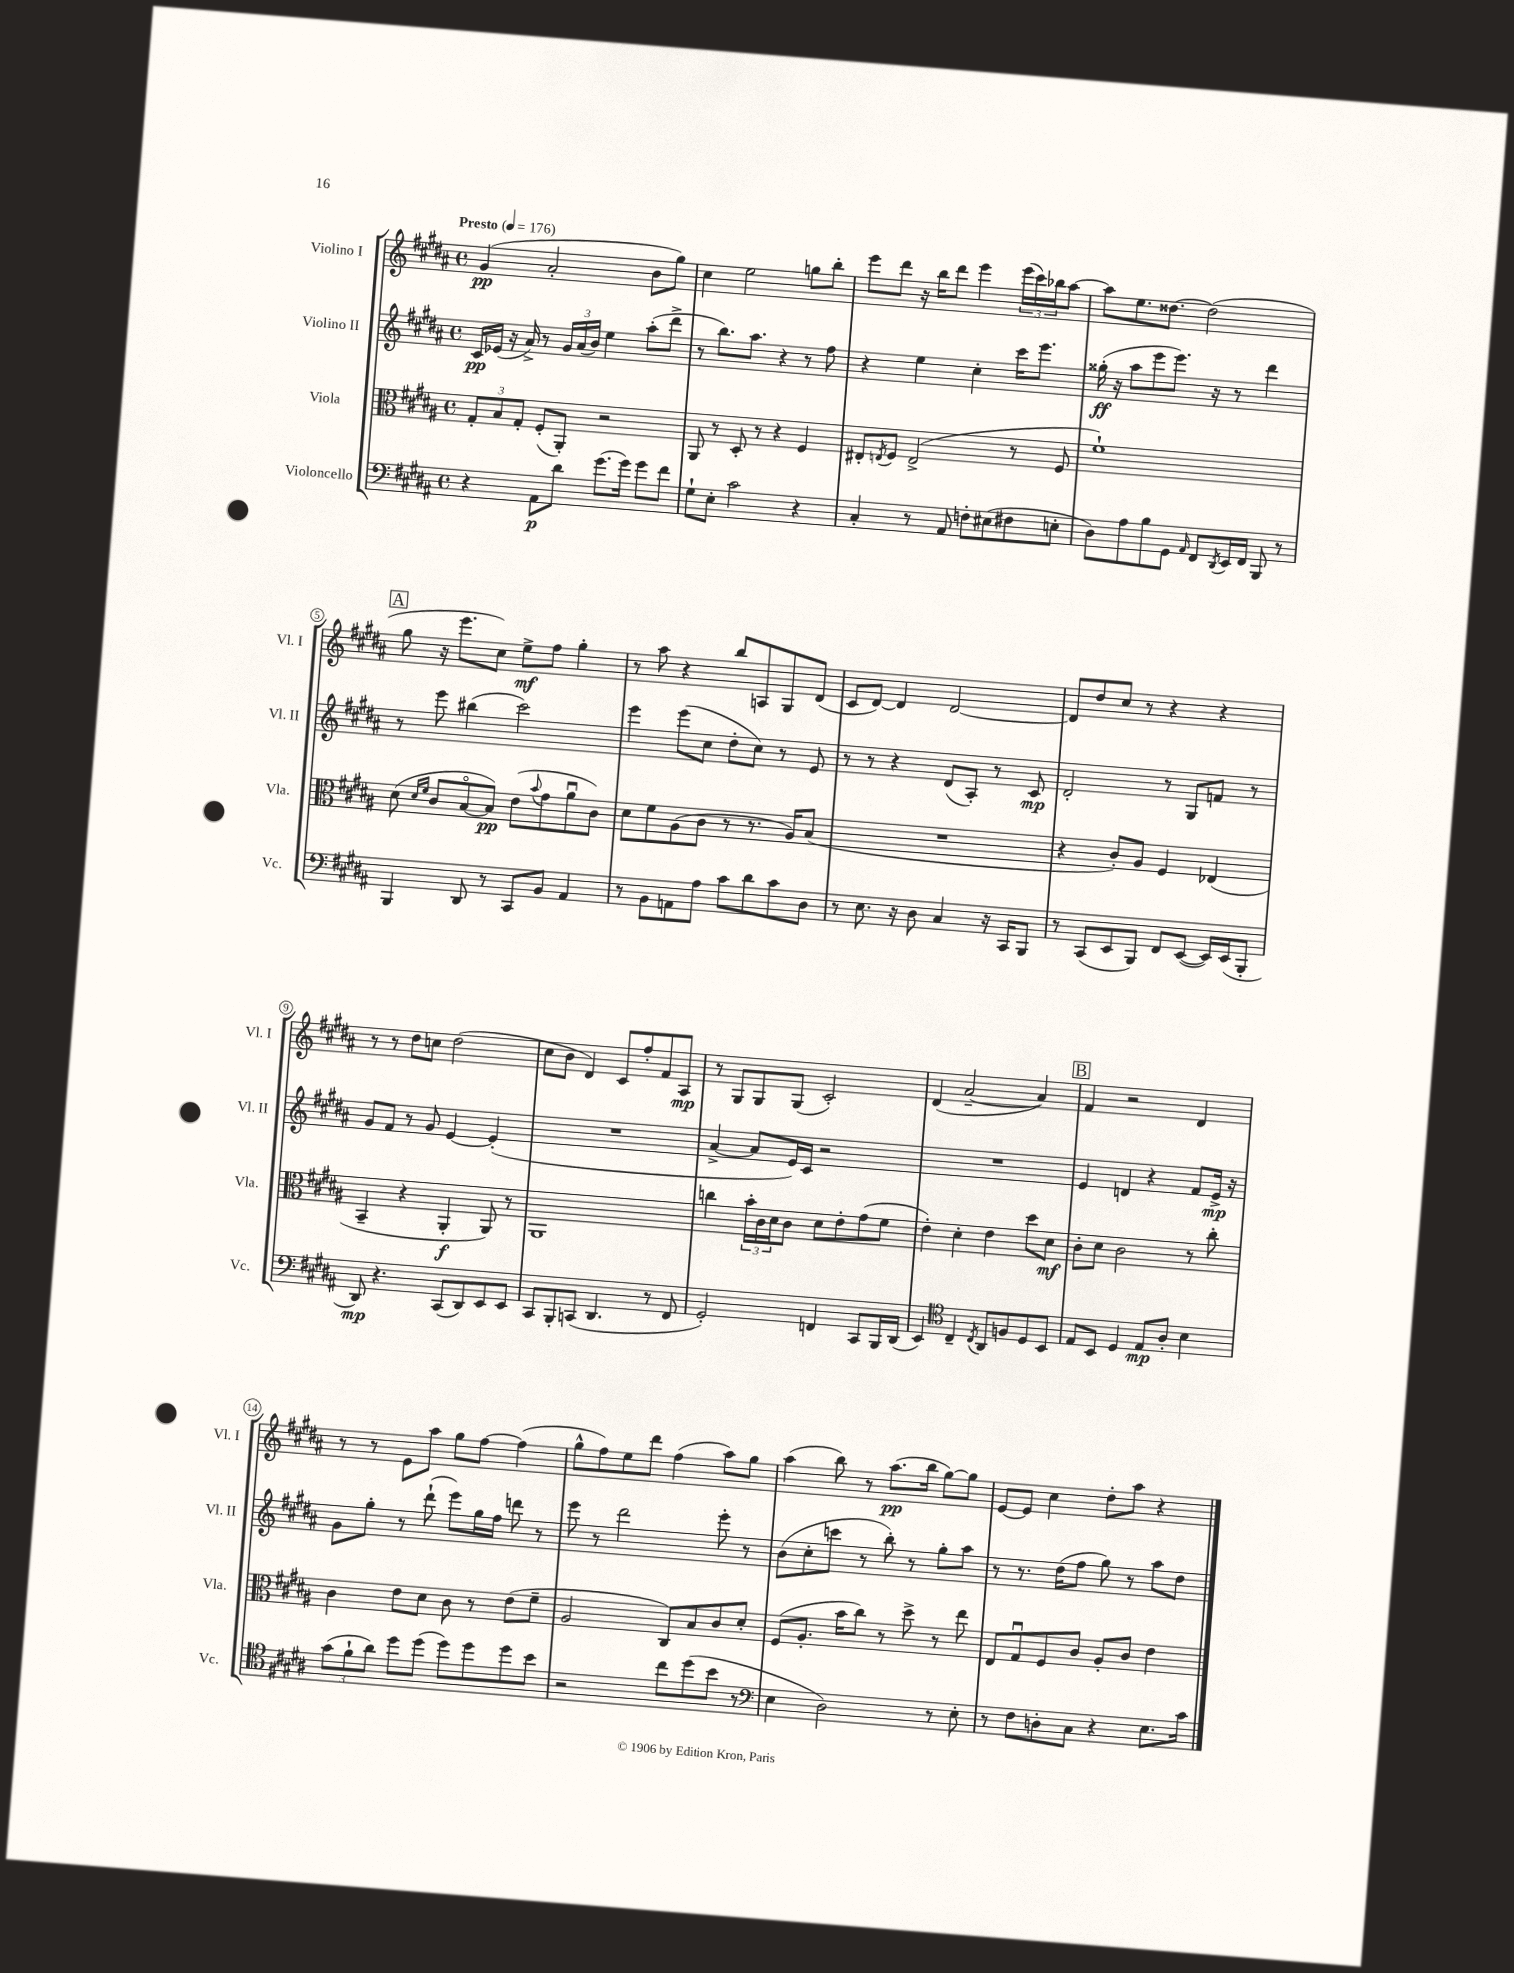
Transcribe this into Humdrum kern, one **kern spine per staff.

**kern	**dynam	**kern	**dynam	**kern	**dynam	**kern	**dynam
*part4	*part4	*part3	*part3	*part2	*part2	*part1	*part1
*staff4	*staff4	*staff3	*staff3	*staff2	*staff2	*staff1	*staff1
*I"Violoncello	*	*I"Viola	*	*I"Violino II	*	*I"Violino I	*
*I'Vc.	*	*I'Vla.	*	*I'Vl. II	*	*I'Vl. I	*
*clefF4	*	*clefC3	*	*clefG2	*	*clefG2	*
*k[f#c#g#d#a#]	*	*k[f#c#g#d#a#]	*	*k[f#c#g#d#a#]	*	*k[f#c#g#d#a#]	*
*M4/4	*	*M4/4	*	*M4/4	*	*M4/4	*
*met(c)	*	*met(c)	*	*met(c)	*	*met(c)	*
*MM176	*	*MM176	*	*MM176	*	*MM176	*
=1	=1	=1	=1	=1	=1	=1	=1
!	!	!	!	!	!	!LO:TX:a:B:t=Presto	!
4r	.	12G#'/L	.	16c#/LL	pp	(4g#/	pp
.	.	.	.	(16e-X/JJ	.	.	.
.	.	12B/	.	.	.	.	.
.	.	.	.	16r	.	.	.
.	.	12G#'/J	.	.	.	.	.
.	.	.	.	16a#^/)	.	.	.
8AA#\L	p	(8F#'/L	.	8r	.	2a#'/	.
8d#\J	.	8AA#'/J)	.	24g#/LL	.	.	.
.	.	.	.	(24a#/	.	.	.
.	.	.	.	24b/JJ)	.	.	.
(8.g#\L	.	2r	.	4ee\	.	.	.
16g#\Jk)	.	.	.	.	.	.	.
8g#\L	.	.	.	(8aa#'\L	.	8b\L	.
8f#\J	.	.	.	8ddd#^\J	.	8gg#\J)	.
=2	=2	=2	=2	=2	=2	=2	=2
8G#`\L	.	8AA#/	.	8r	.	4cc#\	.
8E'\J	.	8r	.	8.bb\L)	.	.	.
2c#\	.	8D#'/	.	.	.	2ee\	.
.	.	.	.	8.aa#\J	.	.	.
.	.	8r	.	.	.	.	.
.	.	4r	.	4r	.	.	.
4r	.	4F#/	.	8r	.	8ggn\L	.
.	.	.	.	8ff#\	.	8bb'\J	.
=3	=3	=3	=3	=3	=3	=3	=3
4C#'/	.	8E#X'/L	.	4r	.	8eee\L	.
.	.	8qEn/	.	.	.	.	.
.	.	8F#/J	.	.	.	8ddd#\J	.
8r	.	(2E^/	.	4ee\	.	16r	.
.	.	.	.	.	.	16bb\KL	.
8AA#/	.	.	.	.	.	8ddd#\J	.
8Fn'\L	.	.	.	4cc#'\	.	4eee\	.
(8E#X\	.	.	.	.	.	.	.
8F#X\	.	8r	.	16ccc#\KL	.	(24eee\LL	.
.	.	.	.	.	.	24ccc#\)	.
.	.	.	.	8.eee\J	.	.	.
.	.	.	.	.	.	24bb-X\J	.
8En'\J	.	8F#/	.	.	.	[8aa#\J	.
=4	=4	=4	=4	=4	=4	=4	=4
8D#\L)	.	1f#`)	.	(16gg##X'\	ff	8aa#\L]	.
.	.	.	.	16r	.	.	.
8A#\	.	.	.	8aa#\L	.	8.ee\	.
8B\	.	.	.	8eee\	.	.	.
.	.	.	.	.	.	[8.dd##X\J	.
8GG#\J	.	.	.	8.eee\J)	.	.	.
16qqAA#/	.	.	.	.	.	.	.
8FF#/L	.	.	.	.	.	(2dd##\]	.
.	.	.	.	16r	.	.	.
8qDD#/	.	.	.	.	.	.	.
16EE/L	.	.	.	8r	.	.	.
16FF#/JJ	.	.	.	.	.	.	.
8BBB/	.	.	.	4ddd#\	.	.	.
8r	.	.	.	.	.	.	.
!!LO:LB:g=z
!!LO:REH:place=s1:t=A
=5	=5	=5	=5	=5	=5	=5	=5
4BBB/	.	(8d#\	.	8r	.	8gg#\	.
.	.	16qqd#/LL	.	.	.	.	.
.	.	16qqf#/JJ	.	.	.	.	.
.	.	8c#/L	.	8eee\	.	16r	.
.	.	.	.	.	.	8.eee\L	.
8DD#/	.	[8B/	.	(4bb#X\	.	.	.
8r	.	8B/J])	pp	.	.	8cc#\J)	.
8CC#/L	.	(8e\L	.	2ccc#\)	.	8ee^\L	mf
.	.	8qqb/	.	.	.	.	.
8BB/J	.	8g#\	.	.	.	8ff#\J	.
4AA#/	.	8a#u\	.	.	.	4gg#'\	.
.	.	8c#\J)	.	.	.	.	.
=6	=6	=6	=6	=6	=6	=6	=6
8r	.	8d#\L	.	4eee\	.	8r	.
8BB\L	.	8f#\	.	.	.	8aa#\	.
8AAn\	.	(8A#\	.	(8eee\L	.	4r	.
8A#\J	.	8c#\J	.	8cc#\J	.	.	.
8c#\L	.	8r	.	8dd#'\L	.	8bb/L	.
8d#\	.	8.r	.	8cc#\J)	.	8An/	.
8c#\	.	.	.	8r	.	8G#/	.
.	.	16A#/KL)	.	.	.	.	.
8D#\J	.	(8B/J	.	8e/	.	(8d#/J	.
=7	=7	=7	=7	=7	=7	=7	=7
8r	.	1r	.	8r	.	8c#/L	.
8.E\	.	.	.	8r	.	[8d#/J)	.
.	.	.	.	4r	.	4d#/]	.
16r	.	.	.	.	.	.	.
8D#\	.	.	.	.	.	.	.
4C#/	.	.	.	(8d#/L	.	[2d#/	.
.	.	.	.	8A#'/J)	.	.	.
16r	.	.	.	8r	.	.	.
16CC#/KL	.	.	.	.	.	.	.
8BBB/J	.	.	.	8c#/	mp	.	.
=8	=8	=8	=8	=8	=8	=8	=8
8r	.	4r	.	2d#'/	.	8d#/L]	.
(8CC#/L	.	.	.	.	.	8dd#/	.
8EE/	.	8c#'/L)	.	.	.	8cc#/J	.
8BBB/J)	.	8A#/J	.	.	.	8r	.
8FF#/L	.	4F#/	.	8r	.	4r	.
([8EE/J	.	.	.	8G#/L	.	.	.
16EE/LL])	.	(4E-X/	.	8fn/J	.	4r	.
(16EE/J	.	.	.	.	.	.	.
8BBB'/J	.	.	.	8r	.	.	.
!!LO:LB:g=z
=9	=9	=9	=9	=9	=9	=9	=9
8DD#/)	mp	4BB~/	.	8g#/L	.	8r	.
4.r	.	.	.	8f#/J	.	8r	.
.	.	4r	.	8r	.	8dd#\L	.
.	.	.	.	8g#/	.	8ccn\J	.
(8CC#/L	.	4AA#'/	f	[4e/	.	(2dd#\	.
8DD#/)	.	.	.	.	.	.	.
8EE/	.	8AA#/)	.	(4e'/]	.	.	.
8EE/J	.	8r	.	.	.	.	.
=10	=10	=10	=10	=10	=10	=10	=10
8CC#/L	.	1AA#	.	1r	.	8cc#\L	.
8BBB'/	.	.	.	.	.	8b\J	.
(8CCn/J	.	.	.	.	.	4d#/)	.
4.DD#/	.	.	.	.	.	.	.
.	.	.	.	.	.	8c#/L	.
.	.	.	.	.	.	8ff#'/	.
8r	.	.	.	.	.	8f#/	.
8FF#/	.	.	.	.	.	8A#/J	mp
=11	=11	=11	=11	=11	=11	=11	=11
2GG#'/)	.	4ccn\	.	[4a#^/	.	8r	.
.	.	.	.	.	.	8G#/L	.
.	.	24b'\LL	.	8a#/L]	.	8G#/	.
.	.	24c#\	.	.	.	.	.
.	.	24d#\J	.	.	.	.	.
.	.	8c#\J	.	16e/L)	.	(8G#/J	.
.	.	.	.	16c#/JJ	.	.	.
4FFn/	.	8d#\L	.	2r	.	2c#'/)	.
.	.	8e'\	.	.	.	.	.
8CC#/L	.	(8g#\	.	.	.	.	.
16BBB/L	.	8f#\J	.	.	.	.	.
(16DD#/JJ	.	.	.	.	.	.	.
=12	=12	=12	=12	=12	=12	=12	=12
4EE/)	.	4e'\)	.	1r	.	(4d#/	.
*clefC4	*	*	*	*	*	*	*
4C#~/	.	4d#'\	.	.	.	[2a#~/	.
8qC#/	.	.	.	.	.	.	.
8AA#/L	.	4e\	.	.	.	.	.
8Fn/	.	.	.	.	.	.	.
8D#/	.	8dd#\L	.	.	.	4a#/])	.
8BB/J	.	8d#\J	mf	.	.	.	.
!!LO:REH:place=s1:t=B
=13	=13	=13	=13	=13	=13	=13	=13
8E/L	.	8c#'\L	.	4e/	.	4f#/	.
8BB/J	.	8d#\J	.	.	.	.	.
4D#/	.	2c#\	.	4dn/	.	2r	.
8E/L	mp	.	.	4r	.	.	.
8A#'/J	.	.	.	.	.	.	.
4B\	.	8r	.	8f#/L	.	4d#/	.
.	.	8cc#'\	.	16e^/Jk	mp	.	.
.	.	.	.	16r	.	.	.
!!LO:LB:g=z
=14	=14	=14	=14	=14	=14	=14	=14
(12g#\L	.	4c#\	.	8g#\L	.	8r	.
12f#`\	.	.	.	.	.	.	.
.	.	.	.	8gg#'\J	.	8r	.
12a#\J)	.	.	.	.	.	.	.
8dd#\L	.	8e\L	.	8r	.	8e\L	.
(8dd#\J	.	8d#\J	.	(8ddd#`\	.	8aa#\J	.
8dd#\L)	.	8c#\	.	8eee\L)	.	8gg#\L	.
8dd#\	.	8r	.	16gg#\L	.	[8ff#\J	.
.	.	.	.	16ff#\JJ	.	.	.
8dd#\	.	(8e\L	.	8dddn\	.	(4ff#\]	.
8b\J	.	8f#~\J	.	8r	.	.	.
=15	=15	=15	=15	=15	=15	=15	=15
2r	.	2A#/	.	8eee\	.	8gg#^^\L	.
.	.	.	.	8r	.	8ff#\)	.
.	.	.	.	2ddd#\	.	8ee\	.
.	.	.	.	.	.	8ddd#\J	.
8cc#\L	.	8C#/L)	.	.	.	(4ff#\	.
(8dd#\	.	8B/	.	.	.	.	.
8b\J	.	8c#/	.	8eee'\	.	8aa#\L)	.
8r	.	8d#'/J	.	8r	.	8gg#\J	.
=16	=16	=16	=16	=16	=16	=16	=16
*clefF4	*	*	*	*	*	*	*
4E\	.	(8F#/L	.	(8b\L	.	(4aa#\	.
.	.	8.A#'/J	.	8cc#'\	.	.	.
2D#\)	.	.	.	8cccn\J	.	8bb\)	.
.	.	16b\KL	.	.	.	.	.
.	.	8cc#\J)	.	8r	.	8r	.
.	.	8r	.	8bb'\)	.	(8.aa#\L	pp
.	.	8dd#^\	.	8r	.	.	.
.	.	.	.	.	.	16bb\Jk	.
8r	.	8r	.	8gg#'\L	.	[8gg#\L)	.
8E'\	.	8ee\	.	8aa#\J	.	8gg#\J]	.
=17	=17	=17	=17	=17	=17	=17	=17
8r	.	8E/L	.	8r	.	[8e/L	.
8F#\L	.	8G#u/	.	8.r	.	8e/J]	.
8Dn'\	.	8F#/	.	.	.	4cc#\	.
.	.	.	.	(16dd#\KL	.	.	.
8C#\J	.	8c#/J	.	8ff#\J	.	.	.
4r	.	8A#'/L	.	8gg#\)	.	8dd#'\L	.
.	.	8c#/J	.	8r	.	8aa#\J	.
8.E\L	.	4e\	.	8aa#\L	.	4r	.
.	.	.	.	8dd#\J	.	.	.
16c#\Jk	.	.	.	.	.	.	.
==	==	==	==	==	==	==	==
*-	*-	*-	*-	*-	*-	*-	*-
